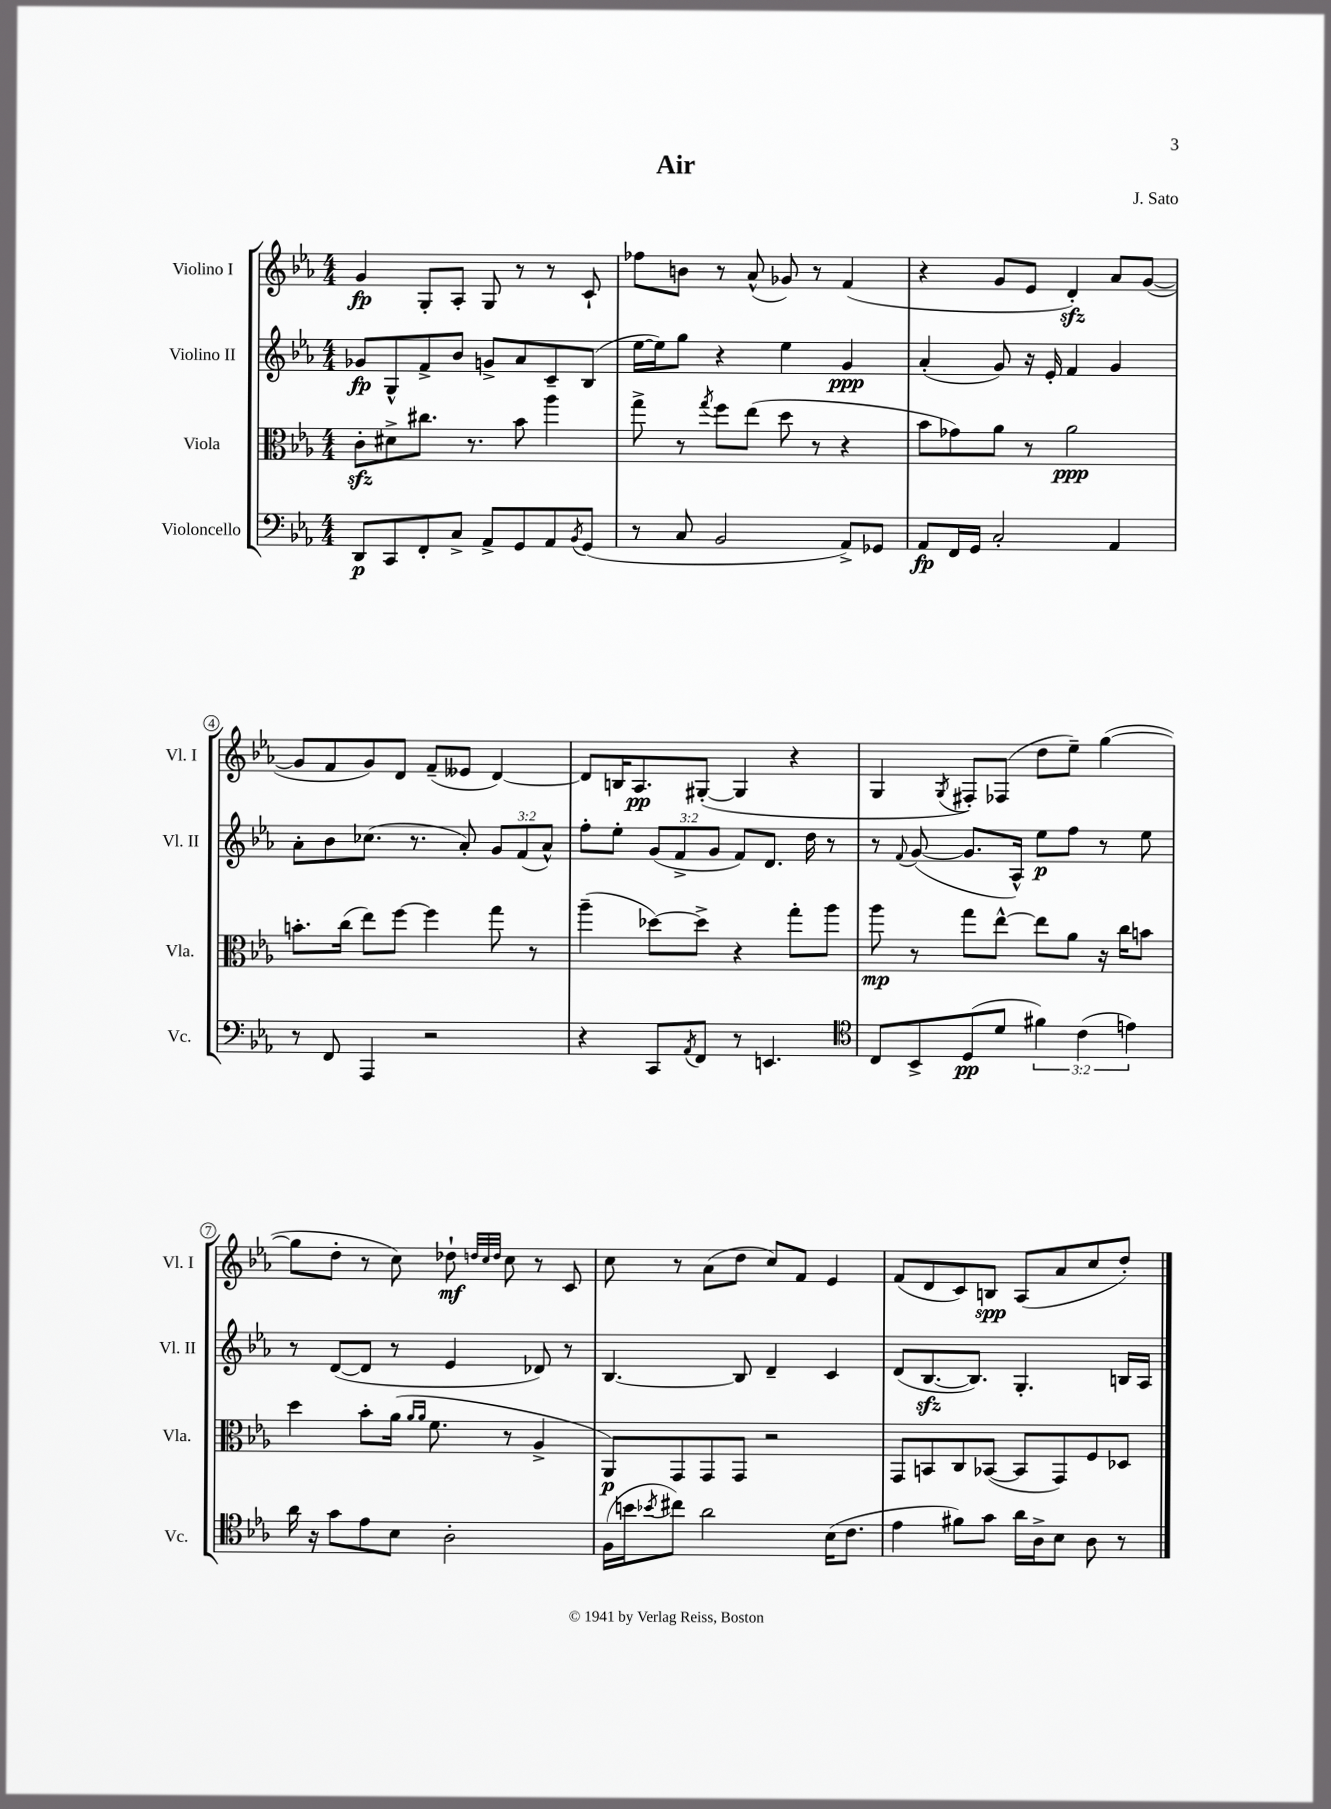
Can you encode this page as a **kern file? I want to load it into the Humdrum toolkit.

**kern	**kern	**kern	**kern
*staff4	*staff3	*staff2	*staff1
*clefF4	*clefC3	*clefG2	*clefG2
*k[b-e-a-]	*k[b-e-a-]	*k[b-e-a-]	*k[b-e-a-]
*M4/4	*M4/4	*M4/4	*M4/4
8DD	8c'	8g-	4g
8CC	8d#^	8G^^	.
8FF'	8.cc#	8f^	8G'
8C^	.	8b-	8A-'
.	8.r	.	.
8AA-^	.	8g^	8G
8GG	8b-	8a-	8r
8AA-	4aa-	8c~	8r
8qBB-	.	.	.
(8GG	.	(8B-	8c`
=	=	=	=
8r	8gg^	[16ee-	8ff-
.	.	16ee-])	.
8C	8r	8gg	8b
.	8qgg	.	.
2BB-	8ff	4r	8r
.	(8ee-	.	(8a-^^
.	8dd	4ee-	8g-)
.	8r	.	8r
8AA-^)	4r	4g	(4f
8GG-	.	.	.
=	=	=	=
8AA-	8b-	(4a-'	4r
16FF	8g-)	.	.
16GG	.	.	.
2C'	8a-	8g)	8g
.	8r	16r	8e-
.	.	16e-'	.
.	2a-	4f	4d')
4AA-	.	4g	8a-
.	.	.	([8g
=	=	=	=
8r	8.b'	8a-'	8g]
8FF	.	8b-	8f
.	(16cc	.	.
4AAA-	8ee-)	(8.cc-	8g)
.	[8ff	.	8d
.	.	8.r	.
2r	4ff]	.	(8f~
.	.	8a-')	8e--
.	8gg	12g	[4d)
.	.	(12f	.
.	8r	.	.
.	.	12a-^^)	.
=	=	=	=
4r	(4aa-~	8ff'	8d]
.	.	8ee-'	16B
.	.	.	8.A-
8CC	[8dd-)	(12g	.
.	.	12f^	.
8qAA-	.	.	.
8FF	8dd-^]	.	([8G#'
.	.	12g	.
8r	4r	8f)	4G#]
4.EE	.	8.d	.
.	8gg'	.	4r
.	.	16dd	.
.	8aa-	8r	.
=	=	=	=
*clefC4	*	*	*
8C	8aa-	8r	4G
.	.	8qqf	.
8BB-^	8r	([8g	.
.	.	.	8qG
(8D	8gg	8.g]	8F#')
8d	[8ee-^^	.	(8F-
.	.	16A-^^)	.
6f#)	8ee-]	8ee-	8dd
.	8a-	8ff	8ee-~)
(6c	.	.	.
.	16r	8r	([4gg
.	16cc	.	.
6e)	.	.	.
.	8b	8ee-	.
=	=	=	=
16a-	4dd	8r	8gg]
16r	.	.	.
8g	.	([8d	8dd'
8e-	8b-'	8d]	8r
8B-	(16a-	8r	8cc)
.	16qqa-	.	.
.	16qqa-	.	.
.	8.f	.	.
2A-'	.	4e-	8dd-`
.	.	.	32qqdd
.	.	.	32qqcc
.	.	.	32qqdd
.	8r	.	8cc
.	4A-^	8d-)	8r
.	.	8r	8c
=	=	=	=
(16F	8AA-)	[4.B-	8cc
16b	.	.	.
8qb-	.	.	.
8cc#)	8GG	.	8r
2a-	8GG	.	(8a-
.	8GG	8B-]	8dd
.	2r	4d~	8cc)
.	.	.	8f
(16B-	.	4c	4e-
8.c	.	.	.
=	=	=	=
4e-	8GG	(8d	(8f
.	8BB	[8.B-	8d
8f#)	8C	.	8c)
.	.	8.B-])	.
8g	([8BB-	.	8B
16a-	8BB-]	4.G'	(8A-
16A-^	.	.	.
8B-	8GG)	.	8a-
8A-	8F	.	8cc
8r	8D-	16B	8dd')
.	.	16A-	.
==	==	==	==
*-	*-	*-	*-
